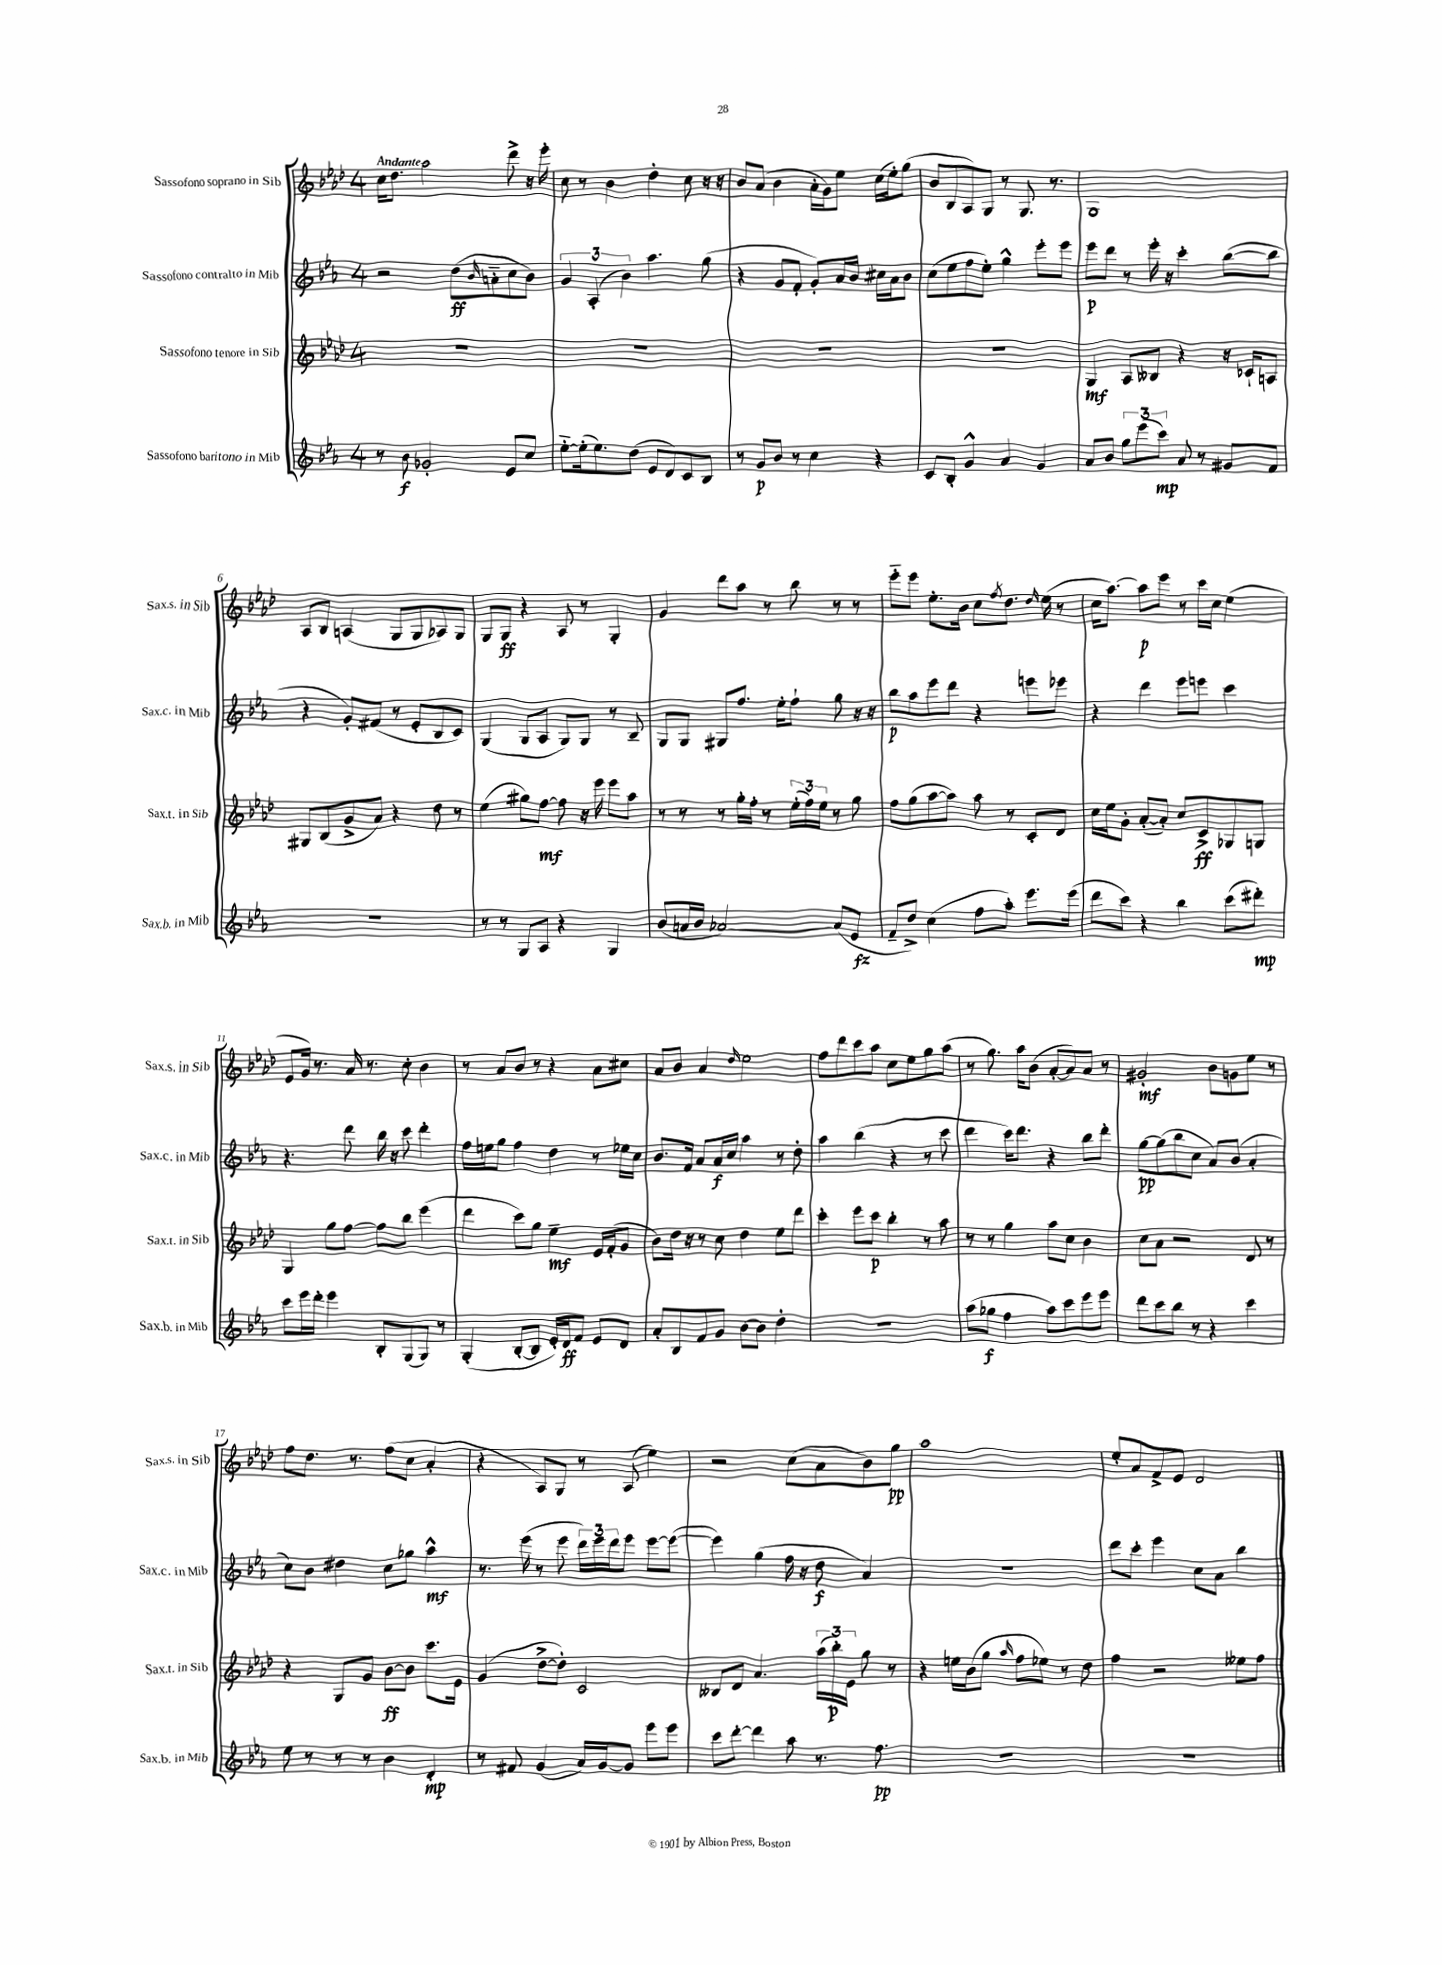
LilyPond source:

<<
\new StaffGroup <<
\new Staff = "s0" \with { instrumentName = "Sassofono soprano in Sib" shortInstrumentName = "Sax.s. in Sib" } {
    \clef treble \key aes \major \once \override Staff.TimeSignature.style = #'single-digit \time 4/4 \tempo "Andante"
    c''16 des''8. aes''2 des'''8-> r16 ees'''16-. |
    c''8 r8 bes'4 des''4-. c''8 r16 r16 |
    bes'8 aes'8( bes'4 aes'16-. g'16) ees''8 c''16( ees''16-.) g''8( |
    bes'8 bes8 aes8) g8 r8 g8. r8. |
    g1 |
    aes8 bes8 a4( g8 g8 aes8) g8 |
    g8 g8\ff r4 aes8 r8 g4-. |
    g'4 des'''8 aes''8 r8 bes''8 r8 r8 |
    ees'''8-_ ees'''8 ees''8.-. bes'16 c''8 \acciaccatura { f''8 } des''8. \grace { des''16 } ees''16( r8 |
    c''16 aes''8.~) aes''8\p ees'''8 r8 c'''16 c''16 ees''4( |
    ees'8 g'16) r8. aes'16 r8. c''8-. bes'4 |
    r8 aes'8 bes'8 r8 r4 aes'8 cis''8 |
    aes'8 bes'8 aes'4 \grace { des''16 } ees''2 |
    f''8 des'''8 c'''8 aes''8 c''8 ees''8 g''8 aes''8( |
    r8 g''8.) aes''16 bes'8( aes'8~-. aes'8) aes'8 r8 |
    gis'2-.\mf bes'8 g'8 ees''8 r8 |
    f''8 des''8. r8. f''8( c''8 aes'4-. |
    r4 aes8) g8 r8 aes8( ees''4) |
    r2 c''8( aes'8 bes'8) g''8\pp |
    aes''1 |
    ees''8-. aes'8 f'8-> ees'8 des'2 \bar "|." |
}
\new Staff = "s1" \with { instrumentName = "Sassofono contralto in Mib" shortInstrumentName = "Sax.c. in Mib" } {
    \clef treble \key ees \major \once \override Staff.TimeSignature.style = #'single-digit \time 4/4
    r2 d''8\ff( \grace { bes'16 } a'8-_ c''8 bes'8) |
    \tuplet 3/2 { g'4 aes4-.( bes'4) } aes''4. g''8( |
    r4 g'8 f'8-. g'8-.) aes'16 bes'16 cis''16 aes'16 bes'8 |
    c''8( ees''8 f''8 ees''8-.) g''4-^ ees'''8-. ees'''8 |
    ees'''8\p d'''8 r8 ees'''16-. r16 c'''4-. bes''8~( bes''8 |
    r4 g'8-.) fis'8( r8 ees'8-. bes8 c'8) |
    g4( g8 aes8 g8) g8 r8 bes8-- |
    g8 g8 gis8 f''8. ees''16-. f''8-! g''8 r16 r16 |
    bes''8\p aes''8 ees'''8 d'''8 r4 e'''8 ees'''8 |
    r4 d'''4 ees'''8 e'''8 c'''4 |
    r4. d'''8 bes''16 r16 c'''8 d'''4-. |
    f''16 e''16 g''8 f''4 d''4 r8 ees''16 c''16 |
    bes'8. f'16 aes'8 aes'16\f c''16 aes''4 r8 d''8-. |
    aes''4 bes''4( r4 r8 c'''8 |
    d'''4 c'''16) d'''8. r4 bes''8 d'''8-. |
    g''8~\pp g''8( bes''8 c''8 aes'8) bes'8( aes'4-. |
    c''8) bes'8 dis''4 c''8 ges''8 aes''4-^\mf |
    r8. ees'''16( r8 ees'''8 \tuplet 3/2 { d'''16) ees'''16 d'''16 } ees'''8 ees'''8~ ees'''8~( |
    ees'''4) g''4( f''16 r16 d''8\f aes'4) |
    R1 |
    d'''8 c'''8-. ees'''4 c''8 aes'8 bes''4 \bar "|." |
}
\new Staff = "s2" \with { instrumentName = "Sassofono tenore in Sib" shortInstrumentName = "Sax.t. in Sib" } {
    \clef treble \key aes \major \once \override Staff.TimeSignature.style = #'single-digit \time 4/4
    R1 |
    R1 |
    R1 |
    R1 |
    g4\mf aes8 beses8 r4 r16 ces'16-! a8 |
    gis8 bes8( g'8-> aes'8) r4 des''8 r8 |
    ees''4( gis''8) f''8~\mf f''8 r16 ees'''16 ees'''8 aes''8 |
    r8 r8 r8 g''16-. f''16-. r8 \tuplet 3/2 { ees''16-.( f''16) ees''16 } r8 g''8 |
    f''8 g''8( aes''8~ aes''8) aes''8 r8 c'8-. des'8 |
    c''16 ees''16 g'8-. aes'8~-.( aes'8-.) c''8 c'8->\ff ges8 g8 |
    g4 g''8 f''8~ f''8 bes''8 ees'''4( |
    des'''4 c'''8) g''8 ees''4--\mf ees'16 f'16-.( g'8 |
    bes'8) des''16 r16 r8 c''8 des''4 ees''8 des'''8 |
    c'''4-. ees'''8 c'''8\p bes''4-. r8 aes''8 |
    r8 r8 g''4 aes''8 c''8 bes'4 |
    c''8 aes'8 r2 des'8 r8 |
    r4 g8 g'8 bes'8~\ff bes'8 c'''8. ees'16 |
    g'4( des''8~-> des''8-.) c'2 |
    beses8 des'8 aes'4. \tuplet 3/2 { aes''16( bes''16-.\p) ees'16 } g''8 r8 |
    r4 e''16 bes'16( g''8 \grace { aes''16 } f''8 ees''8) r8 des''8 |
    f''4 r2 eeses''8 f''8 \bar "|." |
}
\new Staff = "s3" \with { instrumentName = "Sassofono baritono in Mib" shortInstrumentName = "Sax.b. in Mib" } {
    \clef treble \key ees \major \once \override Staff.TimeSignature.style = #'single-digit \time 4/4
    r8 bes'8\f ges'2-. ees'8 c''8 |
    ees''8~-_ ees''16-.( ees''8.) d''8( ees'8 d'8) c'8 bes8 |
    r8 g'8\p bes'8 r8 c''4 r4 |
    c'8 bes8-. g'4-^ aes'4 g'4 |
    aes'8 bes'8 \tuplet 3/2 { g''8 ees'''8( c'''8\mp) } aes'8 r8 gis'8 f'8 |
    R1 |
    r8 r8 g8 aes8 r4 g4 |
    bes'8( a'16 bes'16 aes'2~) aes'8( ees'8\fz |
    f'8-- d''8->) c''4( f''8 aes''8-.) ees'''8. ees'''16( |
    d'''8 c'''8) r4 bes''4 c'''8( dis'''8-.\mp) |
    c'''8 ees'''16 d'''16-. ees'''4 bes8-. g8( g8) r8 |
    g4-.( bes8~-. bes8 ees'16-.) d'16\ff f'8 ees'8 d'8 |
    aes'8-. bes8 f'8 g'8 bes'8~ bes'8 d''4-. |
    R1 |
    aes''8( ges''8\f f''4 aes''8) c'''8 ees'''8 ees'''8 |
    d'''8 c'''8 bes''8 r8 r4 c'''4 |
    ees''8 r8 r8 r8 bes'4 d'4-.\mp |
    r8 fis'8 g'4( aes'16) g'16~ g'8 ees'''8 ees'''8 |
    c'''8 d'''8~-. d'''4 aes''8 r8. f''8.\pp |
    R1 |
    R1 \bar "|." |
}
>>
>>
